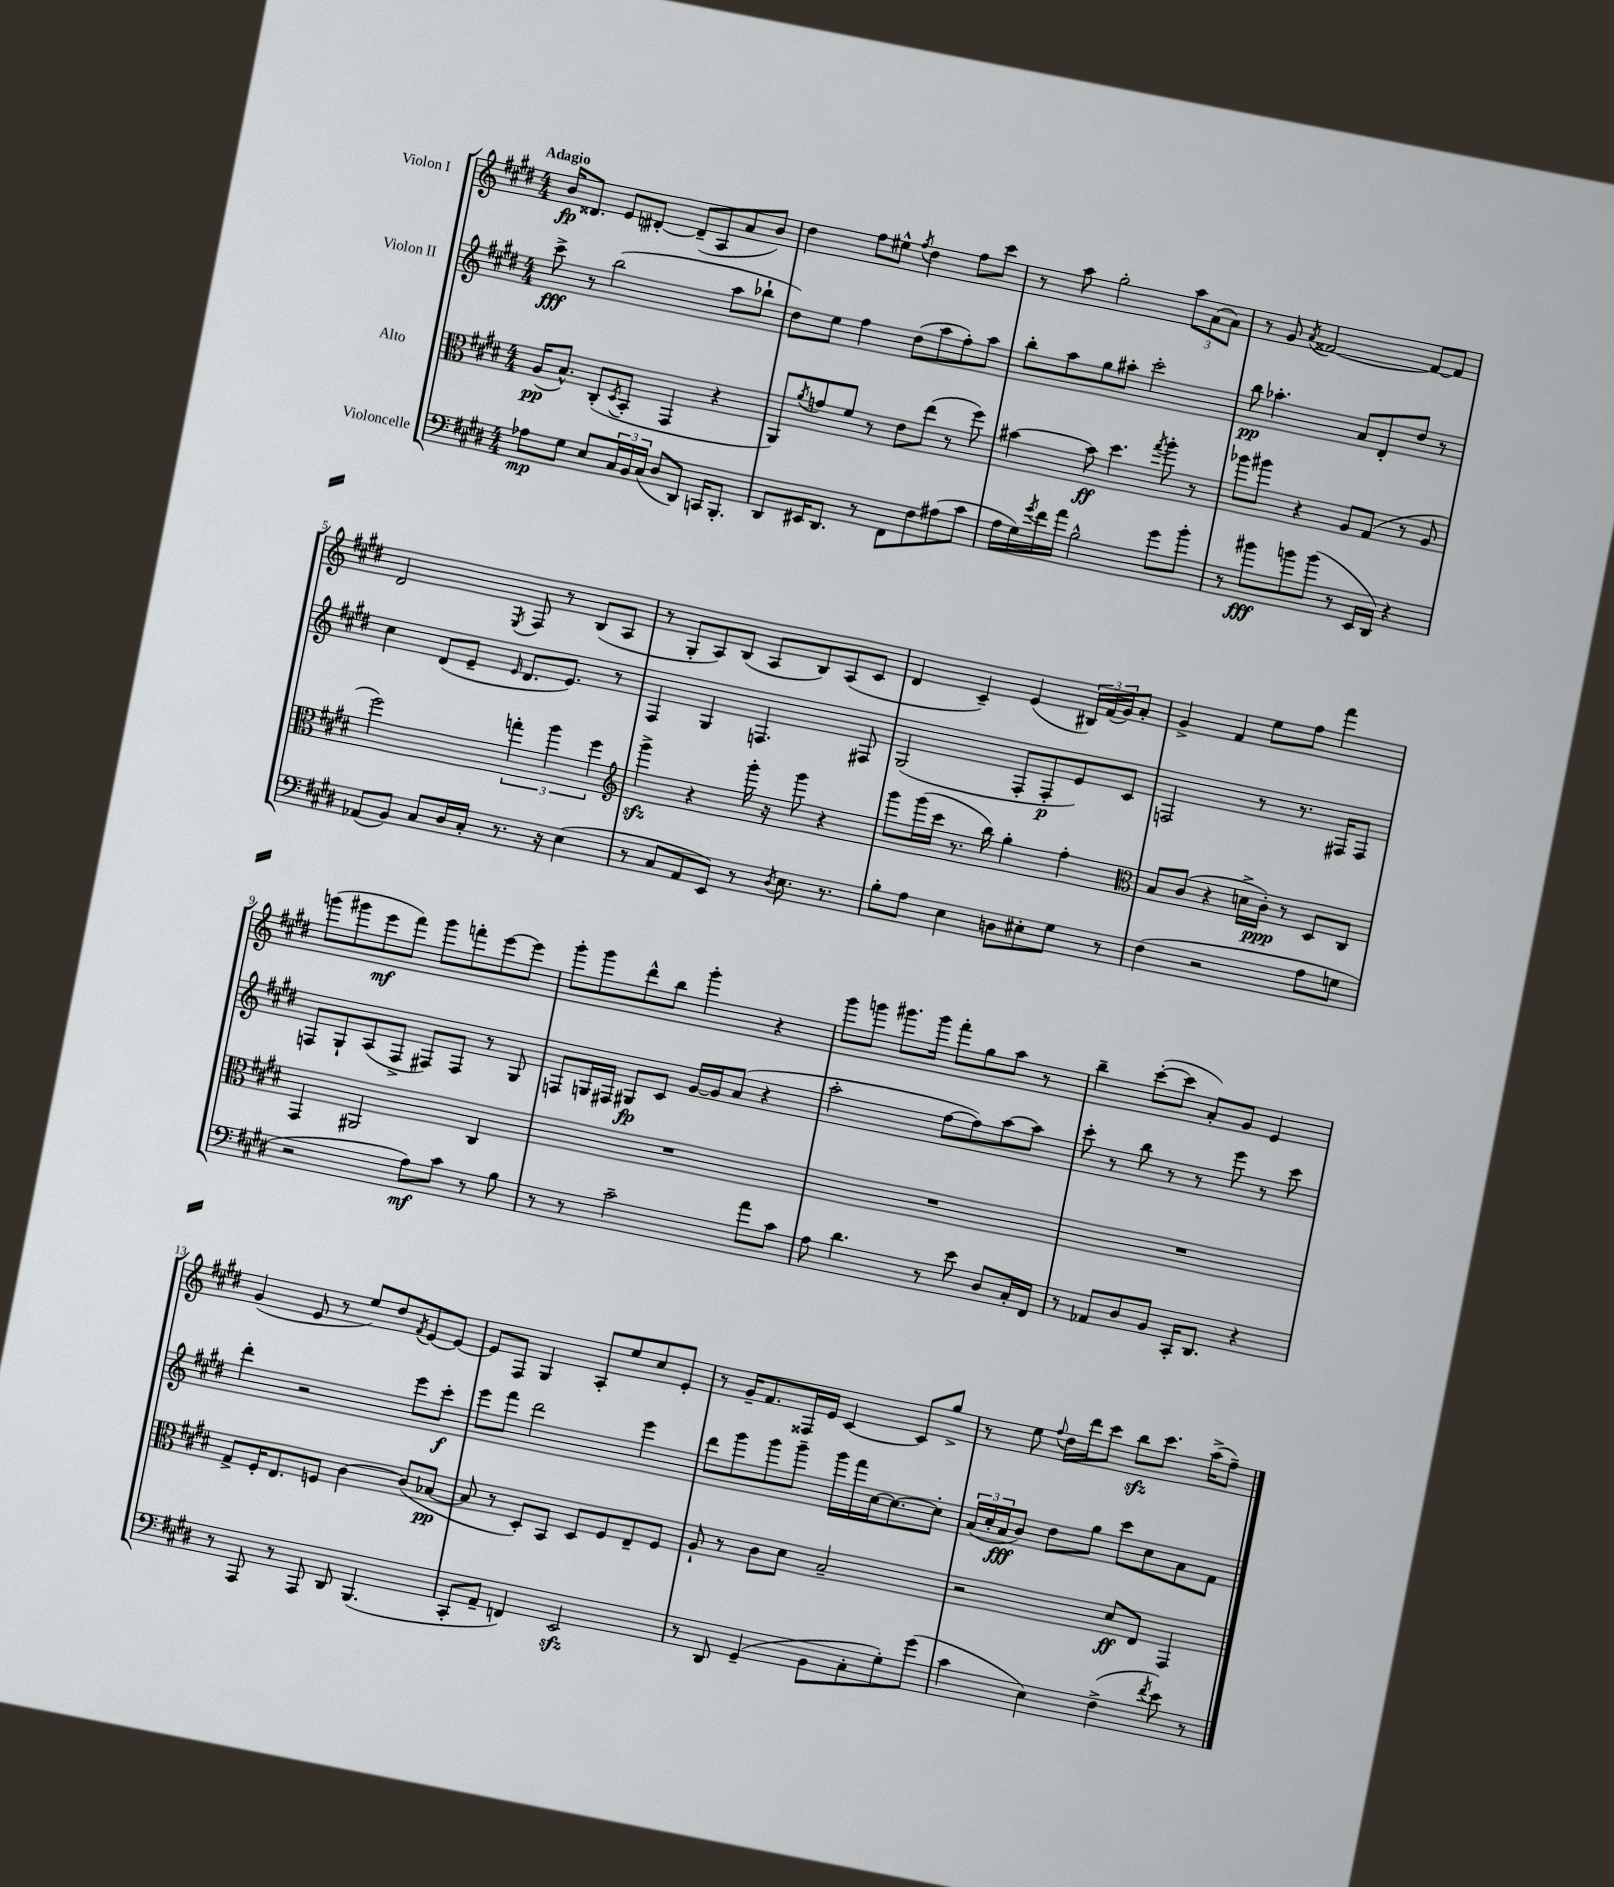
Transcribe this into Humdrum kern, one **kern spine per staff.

**kern	**kern	**kern	**kern
*staff4	*staff3	*staff2	*staff1
*clefF4	*clefC3	*clefG2	*clefG2
*k[f#c#g#d#]	*k[f#c#g#d#]	*k[f#c#g#d#]	*k[f#c#g#d#]
*M4/4	*M4/4	*M4/4	*M4/4
8A-\L	(16A/LK	8ccc#^\	16b/LK
.	8.B^^/J)	.	8.d##/J
8G#\J	.	8r	.
8E/L	(8C#'/L	(2bb\	8e/L
.	8qD#/	.	.
24C#/L	8BB'/J	.	[8d#'/J
24BB/	.	.	.
(24C#/JJ	.	.	.
8D#/L	4GG#/	.	(8d#~/]L
8DD#/J)	.	.	8A/
16CC/LK	4r	8aa\L	8a/
8.BBB'/J	.	.	.
.	.	8bb-`\J	8b/J)
=	=	=	=
8DD#/L	8AA/L)	8dd#\L)	4dd#\
.	8qa/	.	.
16EE#/K	8g/	8ee\J	.
8.DD#/J	.	.	.
.	8f#/J	4ff#\	8ff#\L
8r	8r	.	8ee#^^\J
.	.	.	8qff#/
8FF#\L	8e\L	(8dd#\L	4dd#\
8F#\	(8ee\J	8aa\	.
(8A#\	8r	8ff#'\)	8ff#\L
8c#\J	8ff#\)	8aa\J	8ccc#\J
=	=	=	=
16A\LL	[4b#\	8bb'\L	8r
16G#\)	.	.	.
8qg#/	.	.	.
16f#\	.	8aa\	8aa\
16a\JJ	.	.	.
2B^^\	8b#\]	8gg#\	2gg#'\
.	4.dd#\	8aa#'\J	.
.	.	2ccc#'\	.
.	8qgg#/	.	.
8g#\L	8aa'\	.	12aa\L
.	.	.	(12a\
8b'\J	8r	.	.
.	.	.	12a\J)
=	=	=	=
8r	8aa-\L	8bb\	8r
8b#\L	8aa#\J	4.aa-'\	8g#/
.	.	.	8qa/
8b\	4r	.	[2f##/
(8b\J	.	.	.
8r	8A/L	8a/L	.
16EE/LL	(8G#/J	8d#'/	.
16DD#/JJ)	.	.	.
4r	8r	8dd#/J	8f##/_L
.	8A/	8r	8f##/]J
=	=	=	=
(8AA-/L	2ff#\)	4cc#\	2d#/
8BB/J)	.	.	.
8C#/L	.	(8d#/L	.
16D#/L	.	8e~/J	.
16C#'/JJ	.	.	.
.	.	16qqe/	8qE/
8.r	6gg'\	8.d#/L	8F#/
.	.	.	8r
.	6aa\	.	.
16r	.	8.e/J)	.
(4E\	.	.	(8B/L
.	6ff#\	.	.
.	.	8r	8A/J
=	=	=	=
*	*clefG2	*	*
8r	4ggg#^\	4F#/	8r
8C#/L	.	.	8G#'/L
8AA/	4r	4G#/	8A/)
8EE/J)	.	.	(8B/J
8r	16ggg#'\	4.F/	8A/L
.	16r	.	.
8qD#/	.	.	.
8.E\	8ggg#\	.	8B/)
.	4r	.	(8A/
8.r	.	.	.
.	.	8F#/	8c#/J
=	=	=	=
8B'\L	8ggg#\L	(2G#/	4d#/
8A\J	(16ggg#\L	.	.
.	16ccc#\JJ	.	.
4E\	8.r	.	4c#~/)
.	16bb\)	.	.
8D\L	4gg#'\	8F#'/L	(4e/
8E#'\	.	8F#'/	.
8G#\J	4ff#'\	8e/)	24B#/LL)
.	.	.	(24f#/
.	.	.	24g#/J)
8r	.	8c#/J	8a'/J
=	=	=	=
*	*clefC3	*	*
(4F#\	8B/L	2F/	4g#^/
.	(8c#/J	.	.
2r	4r	.	4f#/
.	16d^\LL	8r	8ee\L
.	16c#'\JJ)	.	.
.	8r	8.r	8ff#\J
8A\L	8D#/L	.	4fff#\
.	.	16F#/LK	.
8G\J	8C#/J	8F#/J	.
=	=	=	=
2r	4GG#/	8F/L	(8ggg\L
.	.	8G#`/	8ggg#\
.	2AA#/	(8A/	8eee\
.	.	8F^/J	8fff#\J)
8A\L)	.	8F#/L)	8ggg#\L
8c#\J	.	8F#/J	8fff'\
8r	4C#/	8r	[8eee\
8B\	.	8G#/	8eee\]J
=	=	=	=
8r	1r	8F/L	8ggg#'\L
8r	.	16G/L	8ggg#\
.	.	16F#/JJ	.
2c#~\	.	8G#/L	8ddd#^^\
.	.	8c#/J	8bb\J
.	.	[16g#/LL	4ggg#'\
.	.	16g#/]J	.
.	.	(8a/J	.
8a\L	.	4r	4r
8c#\J	.	.	.
=	=	=	=
8A\	1r	2aa'\	8ggg#\L
4.d#\	.	.	8ggg\J
.	.	.	8.ggg#\L
.	.	.	16ggg#\Jk
8r	.	[8ff#\L	8fff#'\L
8e\	.	8ff#\])	8gg#\
8D#/L	.	[8aa\	8aa\J
16C#'/L	.	8aa\]J	8r
16FF#/JJ	.	.	.
=	=	=	=
8r	1r	8ccc#'\	4bb~\
8AA-/L	.	8r	.
8D#/	.	8bb\	([8ccc#'\L
8BB/J	.	8r	8ccc#\]J
16CC#'/LK	.	8r	8a'/L)
8.DD#/J	.	.	.
.	.	8eee\	8g#/J
4r	.	8r	4e/
.	.	8ccc#\	.
=	=	=	=
8r	8G#^/L	4ddd#'\	(4g#/
8AAA/	16F#'/K	.	.
.	8.E/	.	.
8r	.	2r	8e/
8AAA/	8F/J	.	8r
8DD#/	[4c#\	.	8ee/L)
(4.BBB/	.	.	8dd#/
.	.	.	8qf#/
.	(8c#/]L	8eee\L	[8e/
.	[8B-/J	8ccc#'\J	8e/_J
=	=	=	=
8CC#'/L	8B-/]	8eee\L	8e/]L
8AA~/J	8r	8fff#\J	8F#/J
4FF/)	8D#'/L)	2ddd#\	4G#/
.	8BB/J	.	.
2EE/	8D#/L	.	8A'/L
.	8F#/	.	8ee/
.	8E~/	4eee\	8cc#/
.	8F#/J	.	8e'/J
=	=	=	=
8r	8A`/	8ddd#\L	8r
8DD#/	8r	8ggg#\	16g#~/LK
.	.	.	8.f#/
(4GG#~/	8c#\L	8ggg#\	.
.	8d#\J	8ggg#~\J	16F##/L
.	.	.	16e/JJ
8BB\L	2B~/	16ggg#\LL	[4c#/
.	.	16fff#\	.
8C#'\	.	[16cc#\J	.
.	.	8.cc#\_	.
8G#'\)	.	.	8c#/]L
(8g#\J	.	8cc#'\]J	8gg#^/J
=	=	=	=
4c#\	2r	(24a/LL	8r
.	.	24cc#'/	.
.	.	24a/J	.
.	.	8b/J)	8ee\
.	.	.	8qqff#/
4E\)	.	8dd#\L	16dd#\LL
.	.	.	16ddd#\J
.	.	8gg#\J	8ccc#\J
(4F#^\	8d#/L	8ccc#\L	8bb\L
.	8E/J	8cc#\	8.ccc#\J
8qf#/	.	.	.
8e\)	4GG#/	8a\	.
.	.	.	(16aa^\LK
8r	.	8f#\J	8ff#~\J)
==	==	==	==
*-	*-	*-	*-
